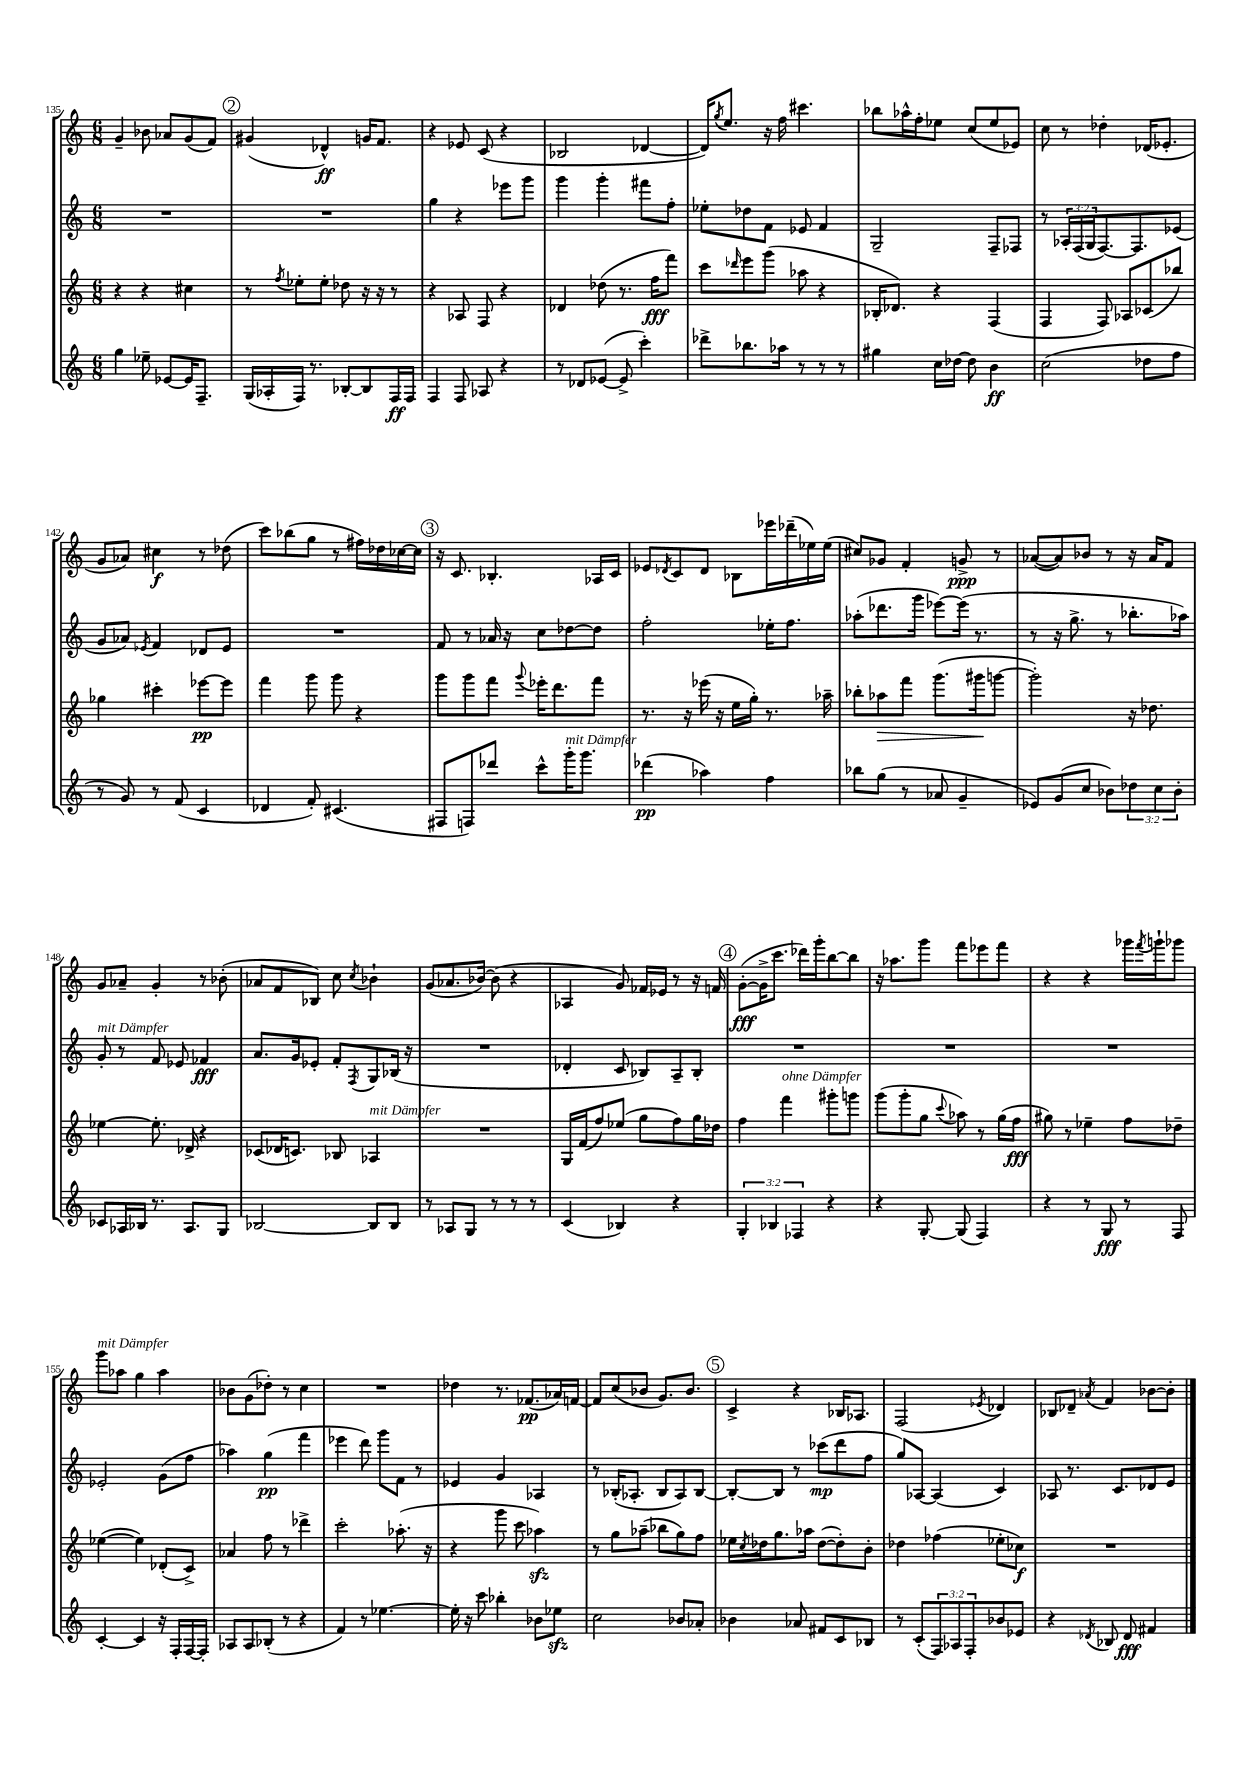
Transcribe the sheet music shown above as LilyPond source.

<<
\new StaffGroup <<
\new Staff = "s0" {
    \clef treble \key c \major \numericTimeSignature \time 6/8
    g'4-- bes'8 aes'8 g'8( f'8) |
    \mark \markup { \circle "2" } gis'4( des'4-^\ff) g'16 f'8. |
    r4 ees'8 c'8( r4 |
    bes2 des'4~ |
    des'16) \acciaccatura { g''8 } e''8. r16 f''16 cis'''4. |
    bes''8 aes''16-^ f''16-. ees''8 c''8( ees''8 ees'8) |
    c''8 r8 des''4-. des'16( ees'8.-. |
    g'8 aes'8) cis''4\f r8 des''8( |
    c'''8) bes''8( g''8 r8 fis''16) des''16 ces''16~ ces''16 |
    \mark \markup { \circle "3" } r16 c'8. bes4.-. aes16 c'16 |
    ees'8 \acciaccatura { des'8 } c'8 des'8 bes8 ees'''16 des'''16--( ees''16) ees''16( |
    cis''8) ges'8 f'4-. g'8->\ppp r8 |
    aes'8~( aes'8) bes'8 r8 r16 aes'16 f'8 |
    g'8 aes'8-- g'4-. r8 bes'8-.( |
    aes'8 f'8 bes8) c''8 \acciaccatura { c''8 } bes'4-! |
    g'8( aes'8. bes'16~) bes'8( r4 |
    aes4 g'8) fes'16 ees'16 r8 r16 f'16 |
    \mark \markup { \circle "4" } g'8~-.\fff( g'16-> c'''8. des'''16) g'''16-. b''8~ b''8 |
    r16 aes''8. g'''8 f'''8 ees'''8 f'''8 |
    r4 r4 ges'''16 \acciaccatura { f'''8 } g'''16-! ges'''8 |
    g'''8^\markup { \italic "mit Dämpfer" } aes''8 g''4 aes''4 |
    bes'8 g'8( des''8-.) r8 c''4 |
    R2. |
    des''4 r8. fes'8.\pp( aes'16) f'16~ |
    f'8 c''8( bes'8 g'8.) bes'8. |
    \mark \markup { \circle "5" } c'4-> r4 bes16 aes8. |
    f2( \acciaccatura { ees'8 } des'4) |
    bes8 des'8-- \acciaccatura { aes'8 } f'4 bes'8~ bes'8-. \bar "|." |
}
\new Staff = "s1" {
    \clef treble \key c \major \numericTimeSignature \time 6/8 \override Staff.TupletNumber.text = #tuplet-number::calc-fraction-text
    R2. |
    \mark \markup { \circle "2" } R2. |
    g''4 r4 ees'''8 g'''8 |
    g'''4 g'''4-. fis'''8 f''8-. |
    ees''8-. des''8 f'8 ees'8 f'4 |
    g2-- f8-- fes8 |
    r8 \tuplet 3/2 { aes16-. f16( g16 } f8.~) f8. ees'8( |
    g'8 aes'8) \acciaccatura { ees'8 } f'4 des'8 ees'8 |
    R2. |
    \mark \markup { \circle "3" } f'8 r8 aes'16 r16 c''8 des''8~ des''8 |
    f''2-. ees''16-. f''8. |
    aes''8-.( des'''8. g'''16 ees'''8~) ees'''16( r8. |
    r8 r16 g''8.-> r8 bes''8.-. aes''16) |
    g'8-.^\markup { \italic "mit Dämpfer" } r8 f'8 ees'8 fes'4\fff |
    a'8. g'16 ees'8-. f'8-. \acciaccatura { f8 } g8 bes16( r16 |
    R2. |
    des'4-. c'8 bes8) a8-- bes8-. |
    \mark \markup { \circle "4" } R2. |
    R2. |
    R2. |
    ees'2-. g'8( f''8 |
    aes''4) g''4\pp( f'''4 |
    ees'''4 d'''8) g'''8 f'8 r8 |
    ees'4 g'4 aes4 |
    r8 bes16-.( aes8.-. bes8 aes8) bes8~ |
    \mark \markup { \circle "5" } bes8~-. bes8 r8 ces'''8\mp( d'''8 f''8 |
    g''8) aes8~ aes4( c'4) |
    aes8 r8. c'8. des'8 e'8 \bar "|." |
}
\new Staff = "s2" {
    \clef treble \key c \major \numericTimeSignature \time 6/8
    r4 r4 cis''4 |
    \mark \markup { \circle "2" } r8 \acciaccatura { f''8 } ees''8-. ees''8-. des''8 r16 r16 r8 |
    r4 aes8 f8 r4 |
    des'4 des''8( r8. f''16\fff f'''8) |
    c'''8 \grace { des'''16 } e'''8 g'''8( aes''8 r4 |
    bes16-. des'8.) r4 f4( |
    f4 f8) aes8 ces'8( bes''8) |
    ges''4 cis'''4-. ees'''8~\pp ees'''8 |
    f'''4 g'''8 g'''8 r4 |
    \mark \markup { \circle "3" } g'''8 g'''8 f'''8 \appoggiatura { g'''8 } ees'''16-. d'''8. f'''8 |
    r8. r16 ees'''16( r16 e''16 g''16-.) r8. aes''16-- |
    bes''8-. aes''8\> f'''8 g'''8.( gis'''16\! g'''8~ |
    g'''2-.) r16 des''8. |
    ees''4~ ees''8.-. des'16-> r4 |
    ces'8( des'16 c'8.) bes8 aes4^\markup { \italic "mit Dämpfer" } |
    R2. |
    g16 f'16( f''8) ees''8( g''8 f''8) g''16 des''16 |
    \mark \markup { \circle "4" } f''4 f'''4^\markup { \italic "ohne Dämpfer" } gis'''8-. g'''8 |
    g'''8( g'''8-. g''8 \appoggiatura { c'''8 } aes''8) r8 g''16( f''16\fff |
    gis''8) r8 ees''4-- f''8 des''8-- |
    ees''4~( ees''4) des'8-.( c'8->) |
    aes'4 f''8 r8 des'''4-> |
    c'''2-. aes''8.-.( r16 |
    r4 g'''8 c'''8 aes''4\sfz) |
    r8 g''8 aes''8--( bes''8 g''8) f''8 |
    \mark \markup { \circle "5" } ees''16 \acciaccatura { c''8 } des''16 g''8. aes''16 des''8~( des''8-.) b'8-. |
    des''4 fes''4( ees''8-. ces''8\f) |
    R2. \bar "|." |
}
\new Staff = "s3" {
    \clef treble \key c \major \numericTimeSignature \time 6/8 \override Staff.TupletNumber.text = #tuplet-number::calc-fraction-text
    g''4 ees''8-- ees'8~ ees'16 f8.-- |
    \mark \markup { \circle "2" } g16( aes16-. f16) r8. bes8~-. bes8 f16\ff f16 |
    f4 f8 aes8 r4 |
    r8 des'8 ees'8~( ees'8-> c'''4-.) |
    des'''8-> bes''8. aes''16 r8 r8 r8 |
    gis''4 c''16 des''16~ des''8 b'4\ff |
    c''2( des''8 f''8 |
    r8 g'8) r8 f'8( c'4 |
    des'4 f'8-.) cis'4.( |
    \mark \markup { \circle "3" } fis8 f8) des'''8 c'''8-^ g'''16-.^\markup { \italic "mit Dämpfer" } g'''8. |
    des'''4\pp( aes''4) f''4 |
    bes''8 g''8( r8 aes'8 g'4-- |
    ees'8) g'8( c''8 bes'8) \tuplet 3/2 { des''8 c''8 bes'8-. } |
    ces'8 aes16 bes16 r8. aes8. g8 |
    bes2~ bes8 bes8 |
    r8 aes8 g8 r8 r8 r8 |
    c'4( bes4) r4 |
    \mark \markup { \circle "4" } \tuplet 3/2 { g4-. bes4 fes4 } r4 |
    r4 g8~-. g8( f4) |
    r4 r8 g8\fff r8 f8 |
    c'4~-. c'4 r16 f16-. f16~ f16-. |
    aes8 aes8 bes8-.( r8 r4 |
    f'4) r8 ees''4.~ |
    ees''16-. r16 c'''8 bes''4-. bes'8 ees''8\sfz |
    c''2 bes'8 aes'8-. |
    \mark \markup { \circle "5" } bes'4 aes'8 fis'8 c'8 bes8 |
    r8 c'8-.( \tuplet 3/2 { f8) aes8 f8-. } bes'8 ees'8 |
    r4 \acciaccatura { des'8 } bes8 des'8\fff fis'4 \bar "|." |
}
>>
>>
\layout { \context { \Score currentBarNumber = #135 } }
